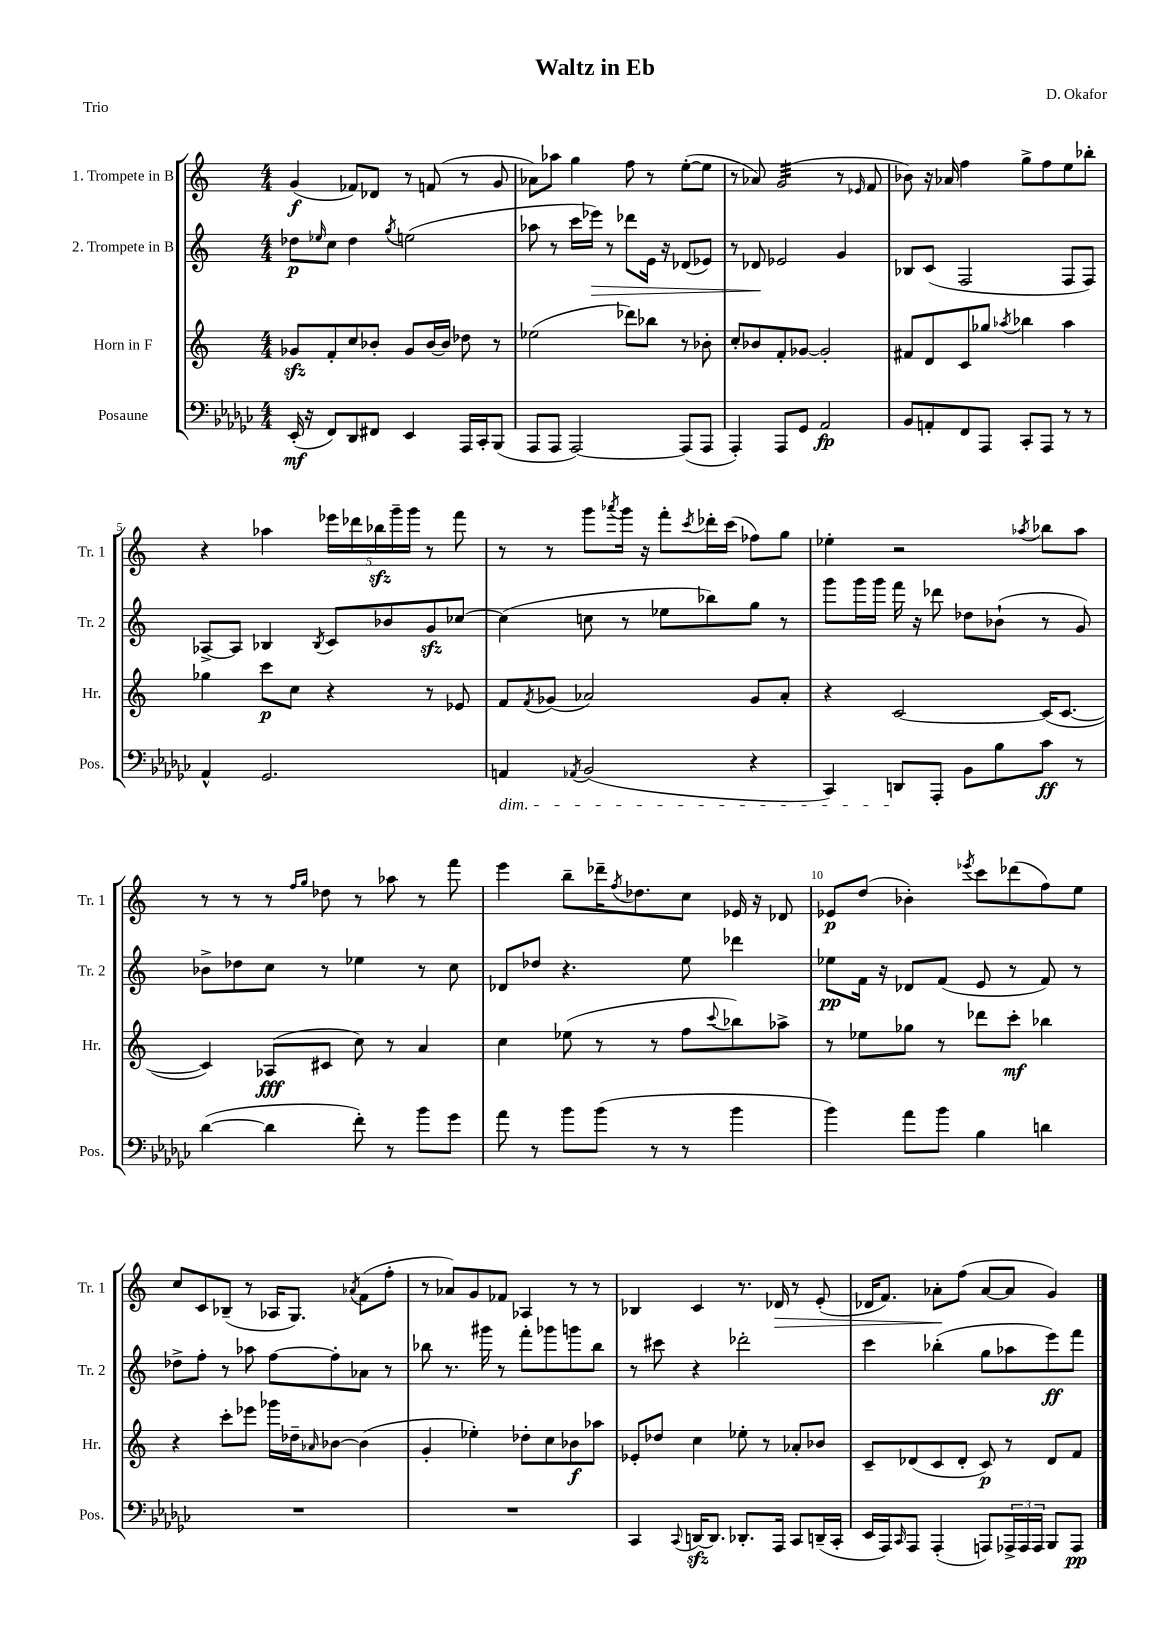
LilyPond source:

\header { title = "Waltz in Eb" composer = "D. Okafor" piece = "Trio" }
<<
\new StaffGroup <<
\new Staff = "s0" \with { instrumentName = "1. Trompete in B" shortInstrumentName = "Tr. 1" } {
    \clef treble \key c \major \numericTimeSignature \time 4/4
    g'4\f( fes'8) des'8 r8 f'8( r8 g'8 |
    aes'8) aes''8 g''4 f''8 r8 e''8~-.( e''8 |
    r8 aes'8) g'2:32( r8 \grace { ees'16 } f'8 |
    bes'8) r16 aes'16 f''4 g''8-> f''8 e''8 bes''8-. |
    r4 aes''4 \tuplet 5/4 { ees'''16 des'''16 bes''16\sfz g'''16-- g'''16 } r8 f'''8 |
    r8 r8 g'''8 \acciaccatura { aes'''8 } g'''16 r16 f'''8-. \acciaccatura { c'''8 } des'''16-. c'''16( fes''8) g''8 |
    ees''4-. r2 \acciaccatura { aes''8 } bes''8 aes''8 |
    r8 r8 r8 \grace { f''16 g''16 } des''8 r8 aes''8 r8 f'''8 |
    e'''4 b''8-- des'''16-- \acciaccatura { f''8 } des''8. c''8 ees'16 r16 des'8 |
    ees'8\p d''8( bes'4-.) \acciaccatura { ees'''8 } c'''8 des'''8( f''8) e''8 |
    c''8 c'8 bes8--( r8 aes16 g8.) \acciaccatura { aes'8 } f'8( f''8-. |
    r8 aes'8) g'8 fes'8 aes4 r8 r8 |
    bes4 c'4 r8. des'16\> r8 e'8-.( |
    des'16 f'8.) aes'8-.\! f''8( aes'8~ aes'8 g'4) \bar "|." |
}
\new Staff = "s1" \with { instrumentName = "2. Trompete in B" shortInstrumentName = "Tr. 2" } {
    \clef treble \key c \major \numericTimeSignature \time 4/4
    des''8\p \grace { ees''16 } c''8 des''4 \acciaccatura { g''8 } e''2( |
    aes''8 r8 c'''16 ees'''16\>) r8 des'''8 e'16 r16 des'8( ees'8) |
    r8 des'8\! ees'2 g'4 |
    bes8 c'8( f2 f8 f8) |
    aes8~-> aes8 bes4 \acciaccatura { bes8 } c'8 bes'8 g'8\sfz ces''8~ |
    ces''4( c''8 r8 ees''8 bes''8) g''8 r8 |
    g'''8 g'''16 g'''16 f'''16 r16 des'''8 des''8 bes'8-!( r8 g'8) |
    bes'8-> des''8 c''8 r8 ees''4 r8 c''8 |
    des'8 des''8 r4. e''8 des'''4 |
    ees''8\pp f'16 r16 des'8 f'8( e'8 r8 f'8) r8 |
    des''8-> f''8-. r8 aes''8 f''8~ f''8-. aes'8 r8 |
    bes''8 r8. gis'''16 r8 f'''8-. ges'''8 g'''8 bes''8 |
    r8 cis'''8 r4 des'''2-. |
    c'''4 bes''4-.( g''8 aes''8 e'''8\ff) f'''8 \bar "|." |
}
\new Staff = "s2" \with { instrumentName = "Horn in F" shortInstrumentName = "Hr." } {
    \clef treble \key c \major \numericTimeSignature \time 4/4
    ges'8\sfz f'8-. c''8 bes'8-. ges'8 bes'16~ bes'16 des''8 r8 |
    ees''2( des'''8) bes''8 r8 bes'8-. |
    c''8-. bes'8 f'8-. ges'8~ ges'2-. |
    fis'8 d'8 c'8 ges''8 \acciaccatura { aes''8 } bes''4 aes''4 |
    ges''4 c'''8\p c''8 r4 r8 ees'8 |
    f'8 \acciaccatura { f'8 } ges'8( aes'2) ges'8 aes'8-. |
    r4 c'2~ c'16( c'8.~ |
    c'4) aes8\fff( cis'8 c''8) r8 a'4 |
    c''4 ees''8( r8 r8 f''8 \appoggiatura { c'''8 } bes''8) aes''8-> |
    r8 ees''8 ges''8 r8 des'''8 c'''8-.\mf bes''4 |
    r4 c'''8-. ees'''8 ges'''16 des''16-- \grace { aes'16 } bes'8~ bes'4( |
    g'4-. ees''4-.) des''8-. c''8 bes'8\f aes''8 |
    ees'8-. des''8 c''4 ees''8-. r8 aes'8-. bes'8 |
    c'8-- des'8( c'8 des'8-. c'8\p) r8 des'8 f'8 \bar "|." |
}
\new Staff = "s3" \with { instrumentName = "Posaune" shortInstrumentName = "Pos." } {
    \clef bass \key ges \major \numericTimeSignature \time 4/4
    ees,16-.\mf( r16 f,8) des,8 fis,8 ees,4 aes,,16 ces,16-. bes,,8( |
    aes,,8 aes,,8 aes,,2~) aes,,8( aes,,8 |
    aes,,4-.) aes,,8 ges,8 aes,2\fp |
    bes,8 a,8-. f,8 aes,,8 ces,8-. aes,,8 r8 r8 |
    aes,4-^ ges,2. |
    a,4\dim \acciaccatura { aes,8 } bes,2( r4 |
    ces,4) d,8\! aes,,8-. bes,8 bes8 ces'8\ff r8 |
    des'4~( des'4 f'8-.) r8 bes'8 ges'8 |
    aes'8 r8 bes'8 bes'8( r8 r8 bes'4 |
    bes'4) aes'8 bes'8 bes4 d'4 |
    R1 |
    R1 |
    ces,4 \appoggiatura { ces,8 } d,16~\sfz d,8. des,8.-. aes,,16 ces,8 d,16--( ces,16-. |
    ees,16 aes,,16) \grace { ces,16 } aes,,8 aes,,4-.( a,,8) \tuplet 3/2 { aes,,16-> aes,,16 aes,,16 } bes,,8 aes,,8\pp \bar "|." |
}
>>
>>
\layout { \context { \Score \override BarNumber.break-visibility = ##(#f #t #t) barNumberVisibility = #(every-nth-bar-number-visible 5) } }
